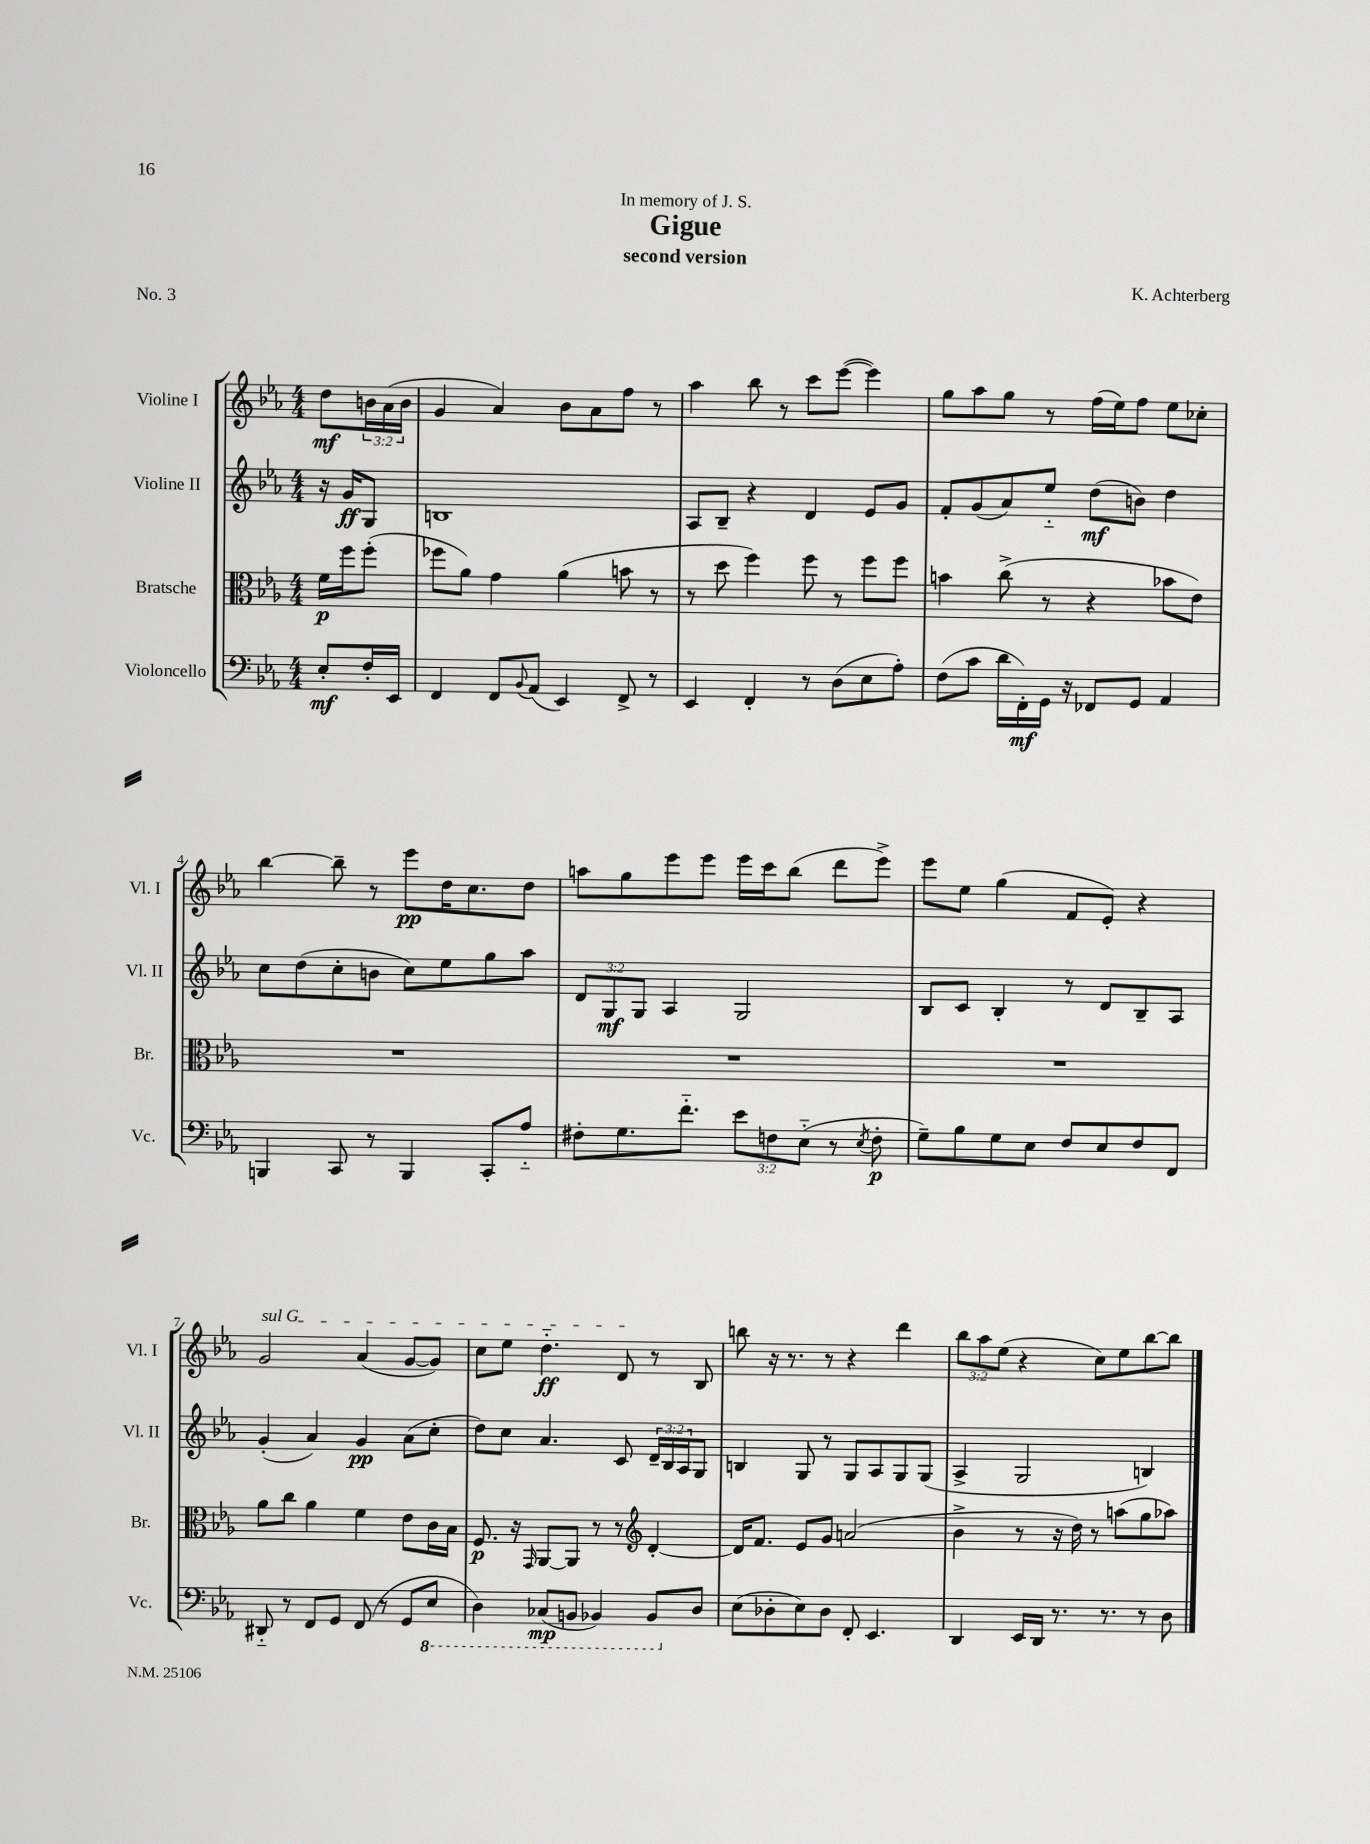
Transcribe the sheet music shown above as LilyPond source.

\header { title = "Gigue" composer = "K. Achterberg" subtitle = "second version" dedication = "In memory of J. S." piece = "No. 3" }
<<
\new StaffGroup <<
\new Staff = "s0" \with { instrumentName = "Violine I" shortInstrumentName = "Vl. I" } {
    \clef treble \key ees \major \numericTimeSignature \time 4/4 \override Staff.TupletNumber.text = #tuplet-number::calc-fraction-text \partial 4
    d''8\mf \tuplet 3/2 { b'16 aes'16( b'16 } |
    g'4 aes'4) bes'8 aes'8 f''8 r8 |
    aes''4 bes''8 r8 c'''8 ees'''8~( ees'''4) |
    g''8 aes''8 g''8 r8 f''16( ees''16) f''8 ees''8 ces''8-. |
    bes''4~ bes''8-- r8 ees'''8\pp d''16 c''8. d''8 |
    a''8 g''8 ees'''8 ees'''8 ees'''16 c'''16 bes''8( d'''8 ees'''8->) |
    ees'''8 ees''8 g''4( f'8 ees'8-.) r4 |
    \once \override TextSpanner.bound-details.left.text = \markup { \italic "sul G" } g'2\startTextSpan aes'4( g'8~ g'8) |
    c''8 ees''8 d''4.-_\ff d'8\stopTextSpan r8 bes8 |
    b''8 r16 r8. r8 r4 d'''4 |
    \tuplet 3/2 { bes''8 aes''8 ees''8( } r4 c''8) ees''8 bes''8~ bes''8 \bar "|." |
}
\new Staff = "s1" \with { instrumentName = "Violine II" shortInstrumentName = "Vl. II" } {
    \clef treble \key ees \major \numericTimeSignature \time 4/4 \override Staff.TupletNumber.text = #tuplet-number::calc-fraction-text \partial 4
    r16 g'16\ff g8 |
    b1 |
    aes8 bes8-- r4 d'4 ees'8 g'8 |
    f'8-. g'8( aes'8) ees''8-_ d''8\mf( b'8) d''4 |
    c''8 d''8( c''8-. b'8 c''8) ees''8 g''8 aes''8 |
    \tuplet 3/2 { d'8 g8\mf g8 } aes4 g2 |
    bes8 c'8 bes4-. r8 d'8 bes8-- aes8 |
    g'4-.( aes'4) g'4\pp aes'8( c''8-. |
    d''8) c''8 aes'4. c'8 \tuplet 3/2 { d'16-- bes16 aes16 } g8 |
    b4 g8 r8 g8 aes8 g8 g8( |
    aes4-> g2 b4) \bar "|." |
}
\new Staff = "s2" \with { instrumentName = "Bratsche" shortInstrumentName = "Br." } {
    \clef alto \key ees \major \numericTimeSignature \time 4/4 \partial 4
    f'16\p f''16 f''8-.( |
    fes''8 aes'8) g'4 aes'4( b'8 r8 |
    r8 d''8 f''4) f''8 r8 f''8 f''8 |
    b'4 c''8->( r8 r4 bes'8 ees'8) |
    R1 |
    R1 |
    R1 |
    aes'8 c''8 aes'4 f'4 ees'8 c'16 bes16 |
    f8.\p r16 \grace { g,16 } aes,8~ aes,8 r8 r8 \clef treble d'4~-. |
    d'16 f'8. ees'8 g'8 a'2( |
    bes'4-> r8 r16 d''16) r8 a''8( g''8 aes''8) \bar "|." |
}
\new Staff = "s3" \with { instrumentName = "Violoncello" shortInstrumentName = "Vc." } {
    \clef bass \key ees \major \numericTimeSignature \time 4/4 \override Staff.TupletNumber.text = #tuplet-number::calc-fraction-text \partial 4
    ees8-.\mf f16-. ees,16 |
    f,4 f,8 \appoggiatura { bes,8 } aes,8( ees,4) f,8-> r8 |
    ees,4 f,4-. r8 d8( ees8 aes8-.) |
    f8( c'8 d'16 f,16-.\mf) g,16 r16 fes,8 g,8 aes,4 |
    b,,4 c,8 r8 b,,4 c,8-. aes8-_ |
    fis8-. g8. f'8.-_ \tuplet 3/2 { ees'8 f8 ees8-_( } r8 \acciaccatura { ees8 } f8-.\p |
    g8--) bes8 g8 ees8 f8 ees8 f8 f,8 |
    dis,8-_ r8 f,8 g,8 f,8( r8 g,8 \ottava #-1 ees,8 |
    d,4) ces,8\mp( b,,8 bes,,4) bes,,8 \ottava #0 d8 |
    ees8( des8-. ees8) des8 f,8-. ees,4. |
    d,4 ees,16 d,16 r8. r8. r8 d8 \bar "|." |
}
>>
>>
